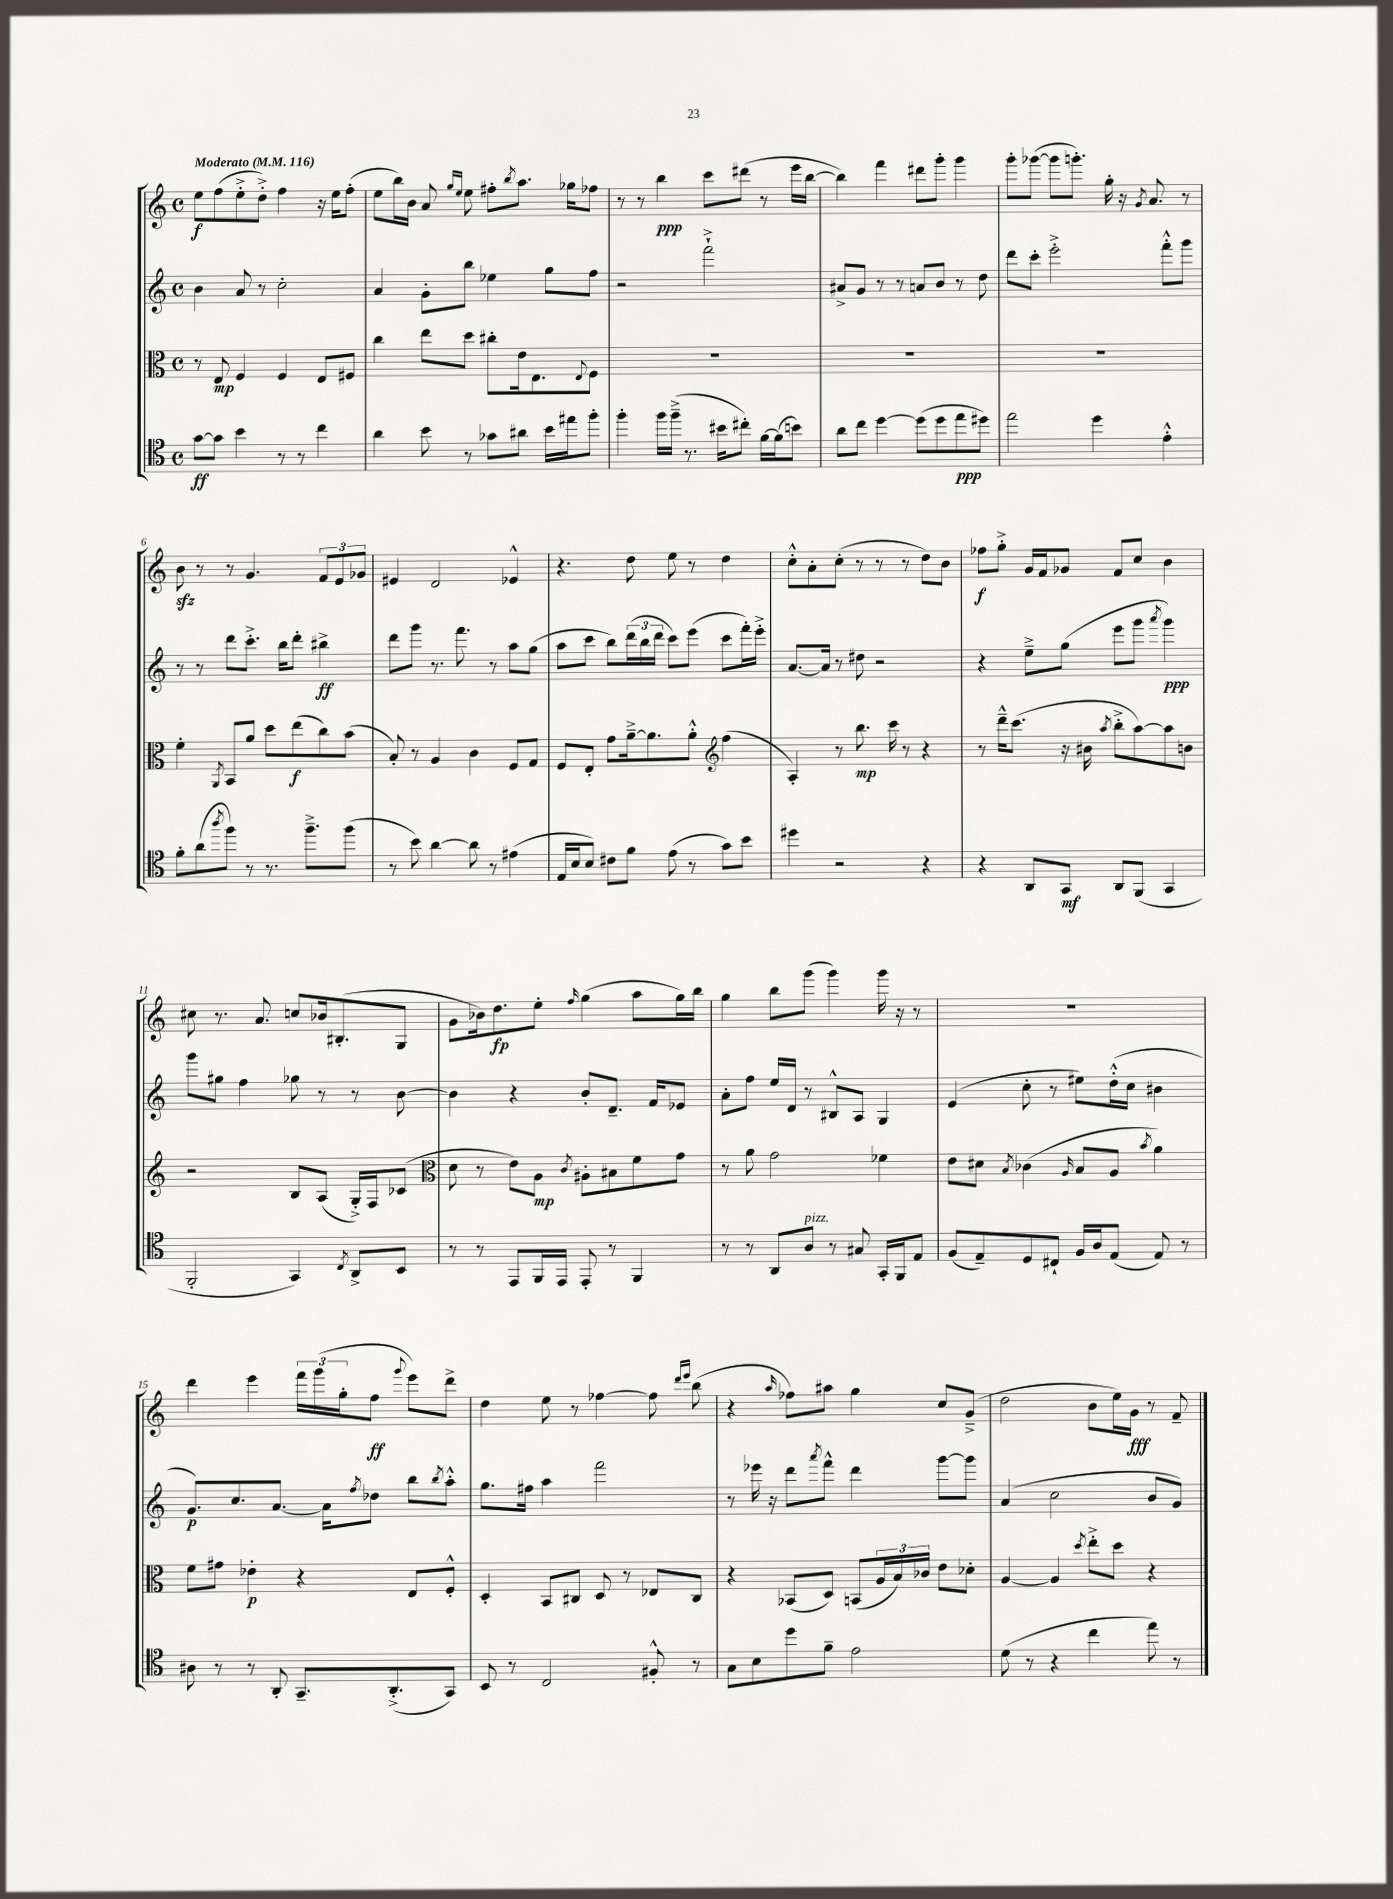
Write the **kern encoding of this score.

**kern	**dynam	**kern	**dynam	**kern	**dynam	**kern	**dynam
*part4	*part4	*part3	*part3	*part2	*part2	*part1	*part1
*staff4	*staff4	*staff3	*staff3	*staff2	*staff2	*staff1	*staff1
*clefC4	*	*clefC3	*	*clefG2	*	*clefG2	*
*k[]	*	*k[]	*	*k[]	*	*k[]	*
*M4/4	*	*M4/4	*	*M4/4	*	*M4/4	*
*met(c)	*	*met(c)	*	*met(c)	*	*met(c)	*
*MM116	*	*MM116	*	*MM116	*	*MM116	*
=1	=1	=1	=1	=1	=1	=1	=1
!	!	!	!	!	!	!LO:TX:a:B:t=Moderato	!
[8g\L	ff	8r	.	4b\	.	8ee\L	f
8g\J]	.	8E/	mp	.	.	(8ff\	.
4b\	.	4F/	.	8a/	.	8ee'^\	.
.	.	.	.	8r	.	8dd'^\J)	.
8r	.	4F/	.	2cc'\	.	4ff\	.
8r	.	.	.	.	.	.	.
4cc\	.	8E/L	.	.	.	16r	.
.	.	.	.	.	.	16ee\KL	.
.	.	8F#X/J	.	.	.	(8ff'\J	.
=2	=2	=2	=2	=2	=2	=2	=2
4a\	.	4cc\	.	4a/	.	8ee\L	.
.	.	.	.	.	.	16bb\L)	.
.	.	.	.	.	.	16b\JJ	.
8b\	.	8ee\L	.	8g'\L	.	8a/	.
.	.	.	.	.	.	16qqgg/LL	.
.	.	.	.	.	.	16qqee/JJ	.
8r	.	8dd\J	.	8bb\J	.	8ee\	.
8g-X\L	.	8cc#X'\L	.	4ee-X\	.	8ff#X'\L	.
.	.	.	.	.	.	8qbb/	.
8a#X\J	.	16e\k	.	.	.	8.aa\J	.
.	.	8.E\	.	.	.	.	.
16b\LL	.	.	.	8gg\L	.	.	.
16ee#X\J	.	.	.	.	.	16gg-X\KL	.
.	.	8qqE/	.	.	.	.	.
8ff'\J	.	8F\J	.	8ff\J	.	8ff-X\J	.
=3	=3	=3	=3	=3	=3	=3	=3
4ff'\	.	1r	.	2r	.	8r	.
.	.	.	.	.	.	8r	.
16ff\LL	.	.	.	.	.	4bb\	ppp
(16ff~^\JJ	.	.	.	.	.	.	.
8.r	.	.	.	.	.	.	.
.	.	.	.	2fff`^\	.	8ccc\L	.
16b#X\KL	.	.	.	.	.	.	.
8cc#X'\J)	.	.	.	.	.	(8ddd#X\J	.
[16f\LL	.	.	.	.	.	8r	.
(16f\J]	.	.	.	.	.	.	.
8bn\J)	.	.	.	.	.	16eee\LL	.
.	.	.	.	.	.	[16bb\JJ	.
=4	=4	=4	=4	=4	=4	=4	=4
8a\L	.	1r	.	8a#X^/L	.	4bb\])	.
8cc\J	.	.	.	8g/J	.	.	.
[4dd\	.	.	.	8r	.	4fff\	.
.	.	.	.	8r	.	.	.
(8dd\L]	.	.	.	8an/L	.	8ddd#X\L	.
8dd\	.	.	.	8b/J	.	8ggg'\J	.
8ee\	ppp	.	.	8r	.	4ggg\	.
8dd#X\J)	.	.	.	8dd\	.	.	.
=5	=5	=5	=5	=5	=5	=5	=5
2ee\	.	1r	.	8ddd\L	.	8ggg'\L	.
.	.	.	.	8ccc'\J	.	([8ggg-X\J	.
.	.	.	.	2eee'^\	.	8ggg-\L]	.
.	.	.	.	.	.	8.gggn'\J)	.
4dd\	.	.	.	.	.	.	.
.	.	.	.	.	.	16gg'\	.
.	.	.	.	.	.	16r	.
.	.	.	.	.	.	8qg/	.
.	.	.	.	.	.	8.a/	.
4e'^^\	.	.	.	8fff'^^\L	.	.	.
.	.	.	.	8ggg\J	.	8r	.
!!LO:LB:g=z
=6	=6	=6	=6	=6	=6	=6	=6
8f'\L	.	4f'\	.	8r	.	8bzz\	.
(8a\	.	.	.	8r	.	8r	.
8qaa/	.	8qAA/	.	.	.	.	.
8ff\J)	.	8BB/L	.	8ddd\L	.	8r	.
8r	.	8a/J	.	8.ccc'^\J	.	4.g/	.
8.r	.	8dd\L	.	.	.	.	.
.	.	.	.	16bb\KL	.	.	.
.	.	(8ee\	f	8ddd'\J	.	.	.
8.ff~^\L	.	.	.	.	.	.	.
.	.	8cc\)	.	4bb#X^\	ff	12f/L	.
.	.	.	.	.	.	12e/	.
(8ff\J	.	(8b\J	.	.	.	.	.
.	.	.	.	.	.	12g-X/J	.
=7	=7	=7	=7	=7	=7	=7	=7
8r	.	8B'/)	.	8ddd\L	.	4e#X/	.
8b\)	.	8r	.	8ggg\J	.	.	.
[4a\	.	4A/	.	8.r	.	2d/	.
.	.	.	.	8.fff\	.	.	.
8a\]	.	4c\	.	.	.	.	.
8r	.	.	.	8r	.	.	.
(4e#X\	.	8F/L	.	8aa\L	.	4e-X^^/	.
.	.	8G/J	.	(8gg\J	.	.	.
=8	=8	=8	=8	=8	=8	=8	=8
16E/LL	.	8F/L	.	8aa\L	.	4.r	.
16B/J	.	.	.	.	.	.	.
8B/J)	.	8E'/J	.	8ccc\J	.	.	.
8c#X\L	.	8g\L	.	8bb\L)	.	.	.
8f\J	.	[16a~^\k	.	(24ddd\L	.	8dd\	.
.	.	.	.	24bb\	.	.	.
.	.	8.a\]	.	.	.	.	.
.	.	.	.	24ddd\JJ	.	.	.
(8e\	.	.	.	8ccc\L)	.	8ee\	.
8r	.	8a'^^\J	.	(8eee\J	.	8r	.
*	*	*clefG2	*	*	*	*	*
8g\L)	.	(4ff\	.	8ccc\L	.	4dd\	.
8b\J	.	.	.	16fff'\L)	.	.	.
.	.	.	.	16eee'^\JJ	.	.	.
=9	=9	=9	=9	=9	=9	=9	=9
4dd#X\	.	4A'/)	.	[8.a/L	.	8cc'^^\L	.
.	.	.	.	.	.	8a'\	.
.	.	.	.	16a/Jk]	.	.	.
2r	.	8r	.	8r	.	(8cc'\J	.
.	.	8.bb\	mp	8dd#X\	.	8r	.
.	.	.	.	2r	.	8r	.
.	.	16ccc\	.	.	.	.	.
.	.	8r	.	.	.	8r	.
4r	.	4r	.	.	.	8dd\L)	.
.	.	.	.	.	.	8b\J	.
=10	=10	=10	=10	=10	=10	=10	=10
4r	.	8r	.	4r	.	8ff-X\L	f
.	.	16ddd~^^\KL	.	.	.	8gg'^\J	.
.	.	(8.ccc\J	.	.	.	.	.
8AA/L	.	.	.	8ee~^\L	.	16g/LL	.
.	.	.	.	.	.	16f/J	.
8GG/J	mf	16r	.	(8gg\J	.	8g-X/J	.
.	.	16b#X\	.	.	.	.	.
.	.	8qaa/	.	.	.	.	.
8AA/L	.	8bb'^\L	.	8eee\L	.	8f/L	.
(8FF/J	.	[8aa\)	.	8ggg\J	.	8cc/J	.
.	.	.	.	8qaaa/	.	.	.
4GG/	.	8aa\]	.	4ggg\)	ppp	4b\	.
.	.	8bn\J	.	.	.	.	.
!!LO:LB:g=z
=11	=11	=11	=11	=11	=11	=11	=11
2FF'/	.	2r	.	8ggg\L	.	8cc#X\	.
.	.	.	.	8gg#X\J	.	8.r	.
.	.	.	.	4ff\	.	.	.
.	.	.	.	.	.	8.a/	.
4GG/)	.	8B/L	.	8gg-X\	.	8ccn/L	.
.	.	(8A/J	.	8r	.	16b-X/k	.
.	.	.	.	.	.	(8.B#X'/	.
8qC/	.	.	.	.	.	.	.
8AA^/L	.	16G'^/LL)	.	8r	.	.	.
.	.	16F/J	.	.	.	.	.
8BB/J	.	(8c-X/J	.	[8b\	.	8G/J	.
=12	=12	=12	=12	=12	=12	=12	=12
*	*	*clefC3	*	*	*	*	*
8r	.	8d\	.	4b\]	.	8g\L	.
8r	.	8r	.	.	.	16b-X\k)	.
.	.	.	.	.	.	8.dd\	fp
8EE/L	.	8e\L)	.	4r	.	.	.
16FF/L	.	8A\J	mp	.	.	8ee'\J	.
16EE/JJ	.	.	.	.	.	.	.
.	.	8qc/	.	.	.	16qqff/	.
8EE'/	.	8A#X'\L	.	8b'/L	.	(4gg\	.
8r	.	8B#X\	.	8.d~/J	.	.	.
4FF/	.	8f\	.	.	.	8aa\L	.
.	.	.	.	16f/KL	.	.	.
.	.	8g\J	.	8e-X/J	.	16gg\L)	.
.	.	.	.	.	.	16bb\JJ	.
=13	=13	=13	=13	=13	=13	=13	=13
8r	.	8r	.	8a'\L	.	4gg\	.
8r	.	8a\	.	8ff\J	.	.	.
8AA/L	.	2g\	.	16ee/LL	.	8bb\L	.
.	.	.	.	16d/JJ	.	.	.
!LO:TX:a:i:t=pizz.	!	!	!	!	!	!	!
8A/J	.	.	.	8r	.	(8ggg\J	.
8r	.	.	.	8B#X^^/L	.	4ggg\)	.
8G#X/	.	.	.	8A/J	.	.	.
16GG'/LL	.	4f-X\	.	4G/	.	16ggg\	.
16FF/J	.	.	.	.	.	16r	.
8E/J	.	.	.	.	.	8r	.
=14	=14	=14	=14	=14	=14	=14	=14
(8F/L	.	8e\L	.	(4e/	.	1r	.
8E~/)	.	8d#X\J	.	.	.	.	.
.	.	8qB/	.	.	.	.	.
8D/	.	(4c-X\	.	8cc'\	.	.	.
8C#X`/J	.	.	.	8r	.	.	.
.	.	16qqA/	.	.	.	.	.
16F/LL	.	8B/L	.	8ee#X\L)	.	.	.
16A/J	.	.	.	.	.	.	.
(8E/J	.	8A/J	.	(16dd'^^\L	.	.	.
.	.	.	.	16cc\JJ	.	.	.
.	.	8qb/	.	.	.	.	.
8E/)	.	4a\)	.	4b#X\	.	.	.
8r	.	.	.	.	.	.	.
!!LO:LB:g=z
=15	=15	=15	=15	=15	=15	=15	=15
8A#X\	.	8f\L	.	8.g/L)	p	4ddd\	.
8r	.	8g#X\J	.	.	.	.	.
.	.	.	.	8.cc/	.	.	.
8r	.	4e-X'\	p	.	.	4eee\	.
8AA'/	.	.	.	[8.a/J	.	.	.
8.GG~/L	.	4r	.	.	.	24fff\LL	.
.	.	.	.	.	.	(24ggg\	.
.	.	.	.	16a\KL]	.	.	.
.	.	.	.	.	.	24gg'\J	.
.	.	.	.	8qff/	.	.	.
.	.	.	.	8dd-X\J	.	8ff\J	ff
(8.AA'^/	.	.	.	.	.	.	.
.	.	.	.	.	.	8qqggg/	.
.	.	8E/L	.	8bb\L	.	8eee\L)	.
.	.	.	.	8qbb/	.	.	.
8GG/J)	.	8F'^^/J	.	8aa'^^\J	.	8ddd^\J	.
=16	=16	=16	=16	=16	=16	=16	=16
8BB/	.	4D'/	.	8.gg\L	.	4dd\	.
8r	.	.	.	.	.	.	.
.	.	.	.	16ff#X\Jk	.	.	.
2C/	.	8BB/L	.	4aa\	.	8ee\	.
.	.	8C#X/J	.	.	.	8r	.
.	.	8D/	.	2fff\	.	[4ff-X\	.
.	.	8r	.	.	.	.	.
8F#X'^^/	.	8E-X/L	.	.	.	8ff-\]	.
.	.	.	.	.	.	16qqddd/LL	.
.	.	.	.	.	.	16qqeee/JJ	.
8r	.	8C#/J	.	.	.	(8bb\	.
=17	=17	=17	=17	=17	=17	=17	=17
8G\L	.	4r	.	8r	.	4r	.
8B\	.	.	.	16eee-X\	.	.	.
.	.	.	.	16r	.	.	.
.	.	.	.	.	.	16qqaa/	.
8dd\	.	(8BB-X/L	.	8ddd\L	.	8ff-X\L)	.
.	.	.	.	8qaaa/	.	.	.
8f~\J	.	8D/J)	.	8fff^^\J	.	8aa#X\J	.
2e\	.	(8BBn/L	.	4ddd\	.	4gg\	.
.	.	24A/L	.	.	.	.	.
.	.	24B/)	.	.	.	.	.
.	.	24c-X/JJ	.	.	.	.	.
.	.	8e\L	.	[8ggg\L	.	8cc/L	.
.	.	8d-X'\J	.	8ggg\J]	.	(8g~^/J	.
=18	=18	=18	=18	=18	=18	=18	=18
(8d\	.	[4A/	.	(4a/	.	2dd\	.
8r	.	.	.	.	.	.	.
4r	.	4A/]	.	2cc\	.	.	.
.	.	8qdd/	.	.	.	.	.
4cc\	.	8ee'^\L	.	.	.	8b\L	.
.	.	8dd\J	.	.	.	16ee\L)	.
.	.	.	.	.	.	16g\JJ	fff
8ee\)	.	4r	.	8b/L	.	8r	.
8r	.	.	.	8g/J)	.	8f~/	.
==	==	==	==	==	==	==	==
*-	*-	*-	*-	*-	*-	*-	*-
